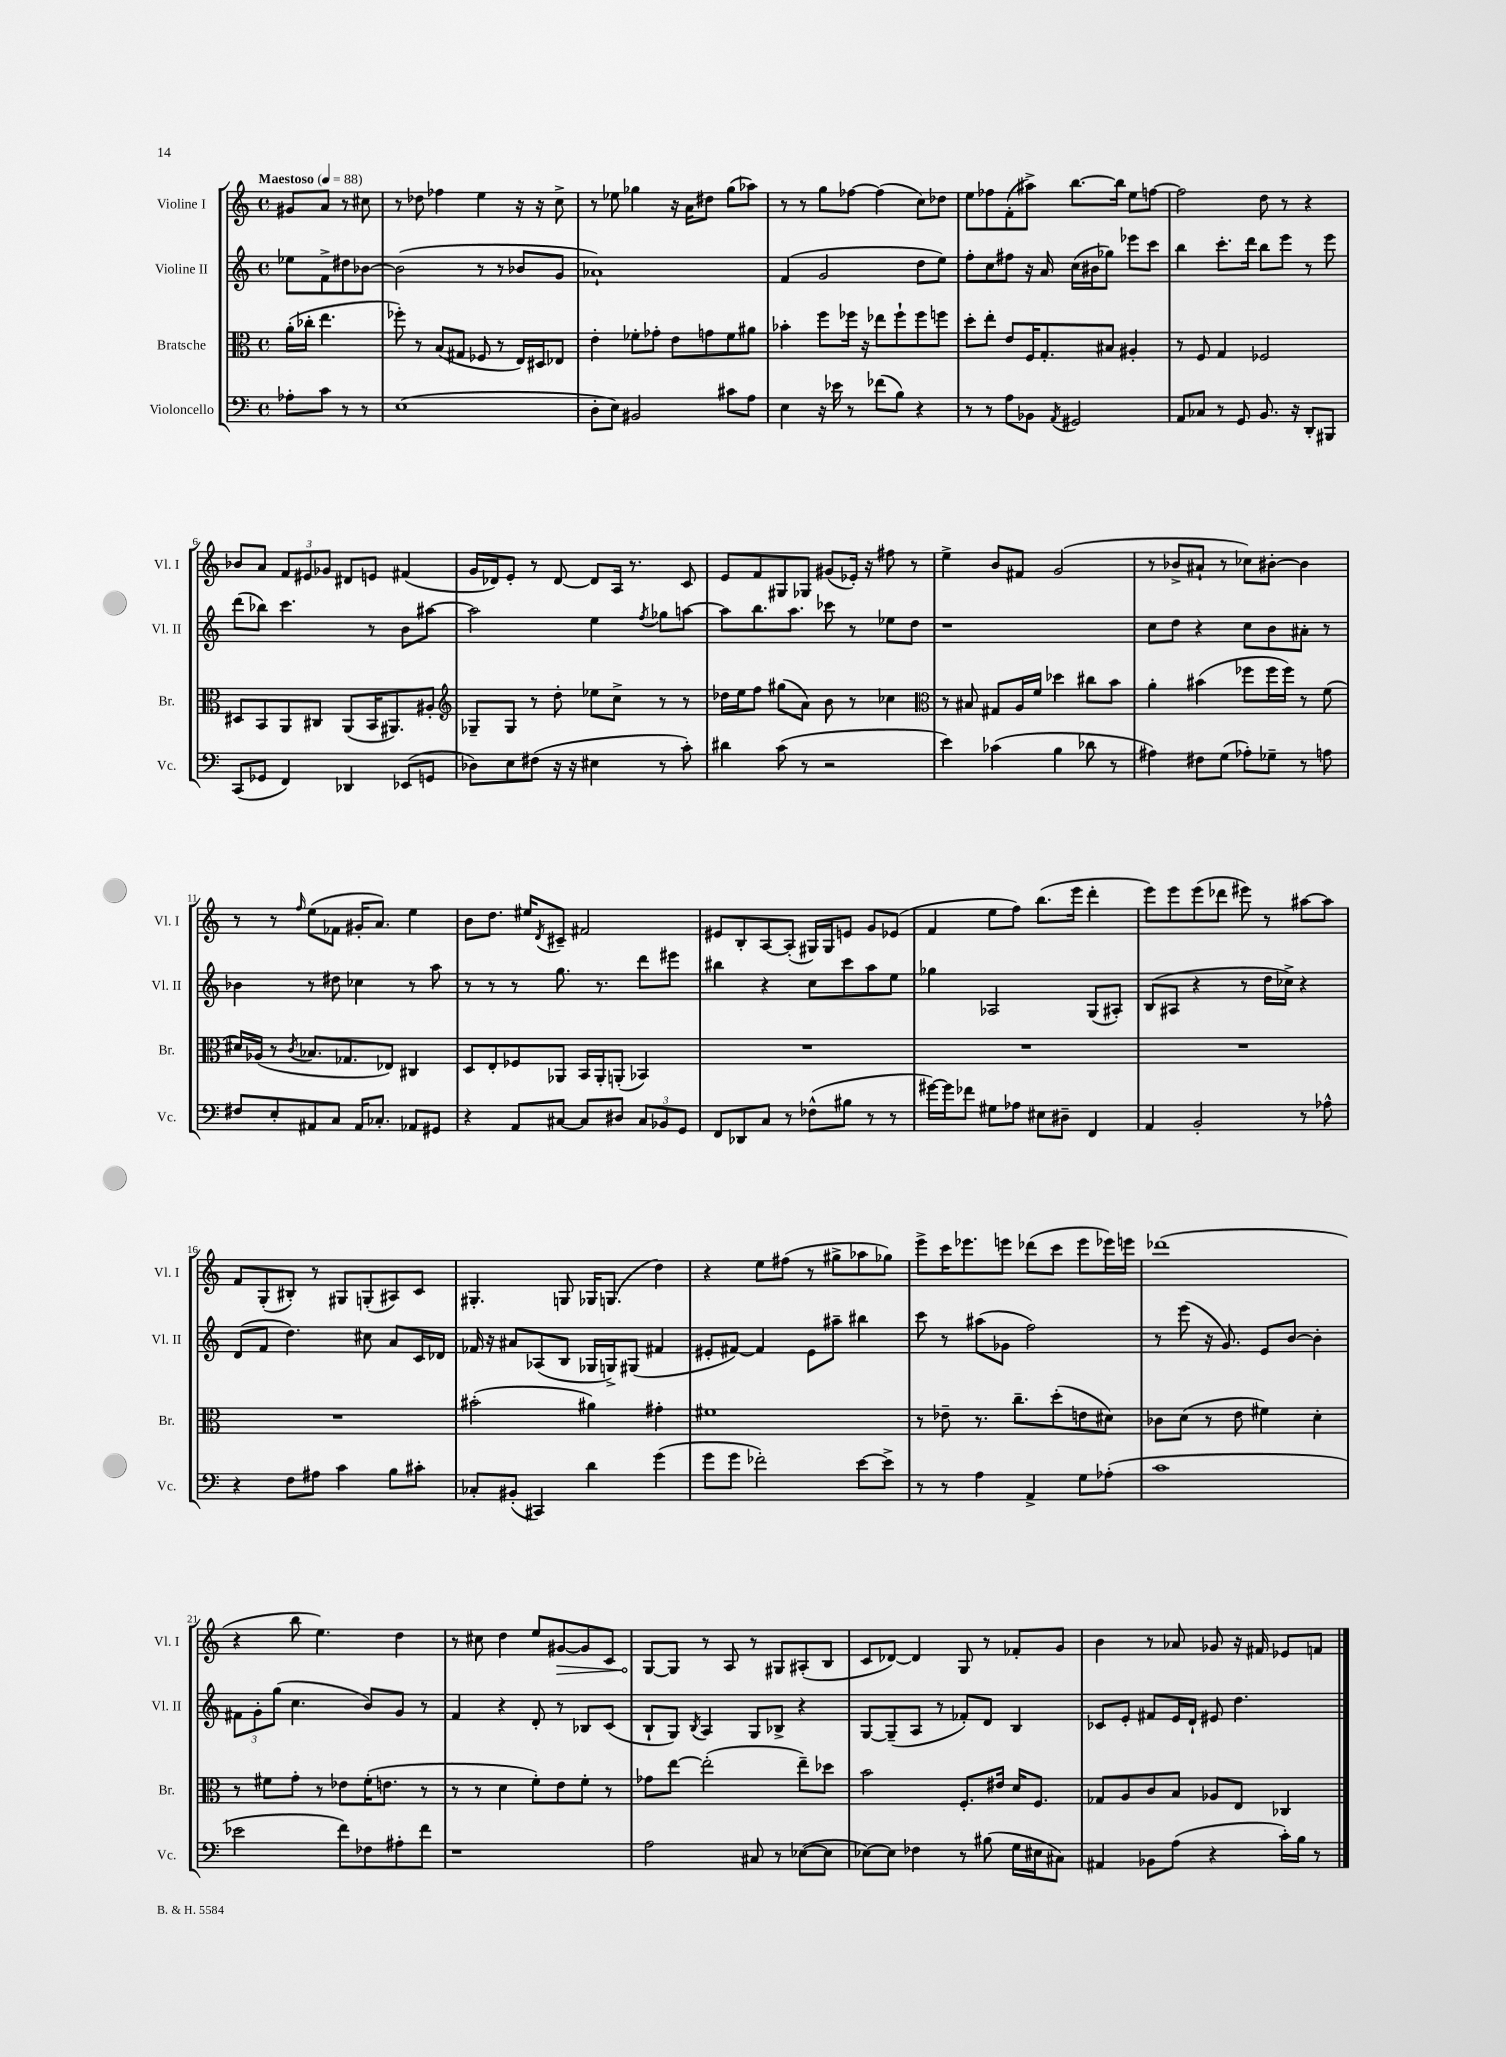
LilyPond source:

<<
\new StaffGroup <<
\new Staff = "s0" \with { instrumentName = "Violine I" shortInstrumentName = "Vl. I" } {
    \clef treble \key c \major \defaultTimeSignature \time 4/4 \partial 2 \tempo "Maestoso" 4 = 88
    gis'8 a'8 r8 cis''8 |
    r8 des''8 fes''4 e''4 r16 r16 c''8-> |
    r8 ees''8 ges''4 r16 a'16 dis''8 ges''8( aes''8) |
    r8 r8 g''8 fes''8~ fes''4( c''8) des''8 |
    e''8 fes''8 f'8-.( ais''8->) b''8.~ b''16 e''8 f''8~ |
    f''2 d''8 r8 r4 |
    bes'8 a'8 \tuplet 3/2 { f'8 eis'8 ges'8 } dis'8 e'8 fis'4( |
    g'16 des'16) e'8-. r8 des'8~ des'8 a16 r8. c'8 |
    e'8 f'8 gis8 ges8 gis'8( ees'16-.) r16 fis''8 r8 |
    e''4-> b'8 fis'8 g'2( |
    r8 bes'8-> ais'8-! r8 ces''8) bis'8~-. bis'4 |
    r8 r8 \grace { f''16 } e''8( fes'8 gis'16-. a'8.) e''4 |
    b'8 d''8. eis''16 \acciaccatura { d'8 } cis'8-- fis'2 |
    eis'8 b8-. a8~ a8-.( gis16) gis16 e'8 g'8 ees'8( |
    f'4 e''8 f''8) b''8.( e'''16 d'''4-. |
    e'''8) e'''8 e'''8( des'''8 eis'''8) r8 ais''8~ ais''8 |
    f'8 g8-.( bis8-.) r8 gis8 g8-.( ais8) c'8 |
    gis4.-. g8 ges16 g8.( d''4) |
    r4 e''8 fis''8( r8 gis''8-> aes''8 ges''8) |
    e'''8-> c'''16 ees'''8. e'''8 des'''8( c'''8 e'''8 ees'''16) e'''16 |
    des'''1( |
    r4 b''8 e''4.) d''4 |
    r8 cis''8 d''4 e''8 \once \override Hairpin.circled-tip = ##t gis'8~\> gis'8 c'8 |
    g8~\! g8 r8 a8 r8 gis8 ais8-.( b8 |
    c'8 des'8~) des'4 g8 r8 fes'8-. g'8 |
    b'4 r8 aes'8 ges'8 r16 fis'16 ees'8 f'8 \bar "|." |
}
\new Staff = "s1" \with { instrumentName = "Violine II" shortInstrumentName = "Vl. II" } {
    \clef treble \key c \major \defaultTimeSignature \time 4/4 \partial 2
    ees''8 f'8-> dis''8 bes'8~ |
    bes'2( r8 r8 bes'8 g'8 |
    aes'1-!) |
    f'4( g'2 d''8 e''8) |
    f''8-. c''8 fis''8 r16 a'16 c''16( bis'16 ges''8) ees'''8 c'''8 |
    b''4 c'''8.-. d'''16 b''8 e'''8 r8 e'''8 |
    d'''8( bes''8) c'''4. r8 b'8 ais''8~ |
    ais''2 e''4 \acciaccatura { f''8 } ges''8 a''8~ |
    a''8 b''8. a''8. ces'''8 r8 ees''8 d''8 |
    r1 |
    c''8 d''8 r4 c''8 b'8 ais'8-. r8 |
    bes'4 r8 dis''8 ces''4 r8 a''8 |
    r8 r8 r8 g''8. r8. d'''8 eis'''8 |
    bis''4 r4 c''8 c'''8 a''8 e''8 |
    ges''4 aes2 g8( ais8-.) |
    b8( ais8 r4 r8 d''16 ces''16->) r4 |
    d'8( f'8 d''4.) cis''8 a'8 c'16 des'16 |
    fes'16 r16 ais'8 aes8( b8 ges16 g16->) gis8( fis'4 |
    eis'8-. fis'8~) fis'4 eis'8 ais''8-- bis''4 |
    c'''8 r8 ais''8( ges'8 f''2) |
    r8 e'''8( r16 g'8.) e'8 b'8~ b'4-. |
    \tuplet 3/2 { fis'8 g'8-. g''8( } c''4. b'8) g'8 r8 |
    f'4 r4 d'8-. r8 bes8 c'8( |
    b8-! g8) \acciaccatura { b8 } a4 g8 bes8-> r4 |
    g8~ g8--( a8 r8 fes'8-.) d'8 b4 |
    ces'8 e'8-. fis'8 e'16 d'16-! eis'8 d''4. \bar "|." |
}
\new Staff = "s2" \with { instrumentName = "Bratsche" shortInstrumentName = "Br." } {
    \clef alto \key c \major \defaultTimeSignature \time 4/4 \partial 2
    a'16-.( ces''16-. e''4. |
    fes''8-.) r8 b8( gis8 fes8 r8 e16) dis16 ees8 |
    e'4-. fes'8-. ges'8-. e'8 g'8 fes'8 ais'8 |
    bes'4-. f''8 fes''16 r16 ees''8 fes''8-! fes''8 f''8 |
    d''8-. e''8-. e'8 f16 g8.-. bis8 ais4-. |
    r8 f8 g4 fes2 |
    dis8 b,8 a,8 cis8 a,8( b,16 ais,8.) ais8-. |
    \clef treble ges8-- ges8 r8 d''8-. ees''8 c''8-> r8 r8 |
    des''16 e''16 f''8 gis''8( a'8) b'8 r8 ces''4 |
    \clef alto r8 bis8 gis8 a16 f'16 des''4 cis''8 b'8 |
    a'4-. bis'4( fes''8 fes''16 fes''16) r8 f'8( |
    dis'16) aes16( r8 \acciaccatura { c'8 } bes8. ges8. ees8) cis4 |
    d8 e8-. fes8 aes,8 b,16 aes,16-. a,8-.( bes,4) |
    R1 |
    R1 |
    R1 |
    R1 |
    bis'2-.( ais'4) gis'4-. |
    fis'1 |
    r8 ees'8-- r8. c''8.-- d''8-.( e'8 dis'8) |
    ces'8 d'8( r8 e'8 fis'4) d'4-. |
    r8 fis'8 g'8-. r8 ees'8 fis'16-.( e'8. r8 |
    r8 r8 d'4 f'8-.) e'8 f'8-. r8 |
    ges'8 e''8~ e''2-.( e''8--) des''8 |
    b'2 f8.-. eis'16 d'16 f8. |
    ges8 a8 c'8 b8 aes8 e8 ces4 \bar "|." |
}
\new Staff = "s3" \with { instrumentName = "Violoncello" shortInstrumentName = "Vc." } {
    \clef bass \key c \major \defaultTimeSignature \time 4/4 \partial 2
    aes8-. c'8 r8 r8 |
    e1( |
    d8-. e8) bis,2 cis'8 a8 |
    e4 r16 ees'16 r8 fes'8( b8) r4 |
    r8 r8 a8 bes,8 \acciaccatura { a,8 } gis,2 |
    a,8 ces8 r8 g,8 b,8. r16 d,8-. bis,,8 |
    c,8( ges,8 f,4) des,4 ees,8( g,8 |
    des8) e8 fis8( r16 r16 eis4 r8 c'8-.) |
    dis'4 c'8( r8 r2 |
    e'4) ces'4( b4 des'8 r8 |
    ais4) fis8 g8( aes8-.) ges8-- r8 a8 |
    fis8 e8-. ais,8 c8 ais,16 ces8.-. aes,8 gis,8 |
    r4 a,8 cis8~ cis8 dis8 \tuplet 3/2 { cis8 bes,8 g,8 } |
    f,8 des,8 c8 r8 fes8-^( bis8 r8 r8 |
    gis'16~) gis'16 fes'8 gis8 aes8 eis8 dis8-- f,4 |
    a,4 b,2-. r8 aes8-^ |
    r4 f8 ais8 c'4 b8 cis'8-. |
    ces8-. bis,8-.( cis,4) d'4 g'4( |
    g'8 g'8 fes'2-.) e'8~ e'8-> |
    r8 r8 a4 a,4-> g8 aes8-.( |
    c'1 |
    ees'2 f'8) fes8 ais8-. f'8 |
    r1 |
    a2 cis8 r8 ees8~( ees8 |
    ees8~) ees8 fes4 r8 bis8( g16 eis16 cis8) |
    ais,4 bes,8 a8( r4 c'16-.) b16 r8 \bar "|." |
}
>>
>>
